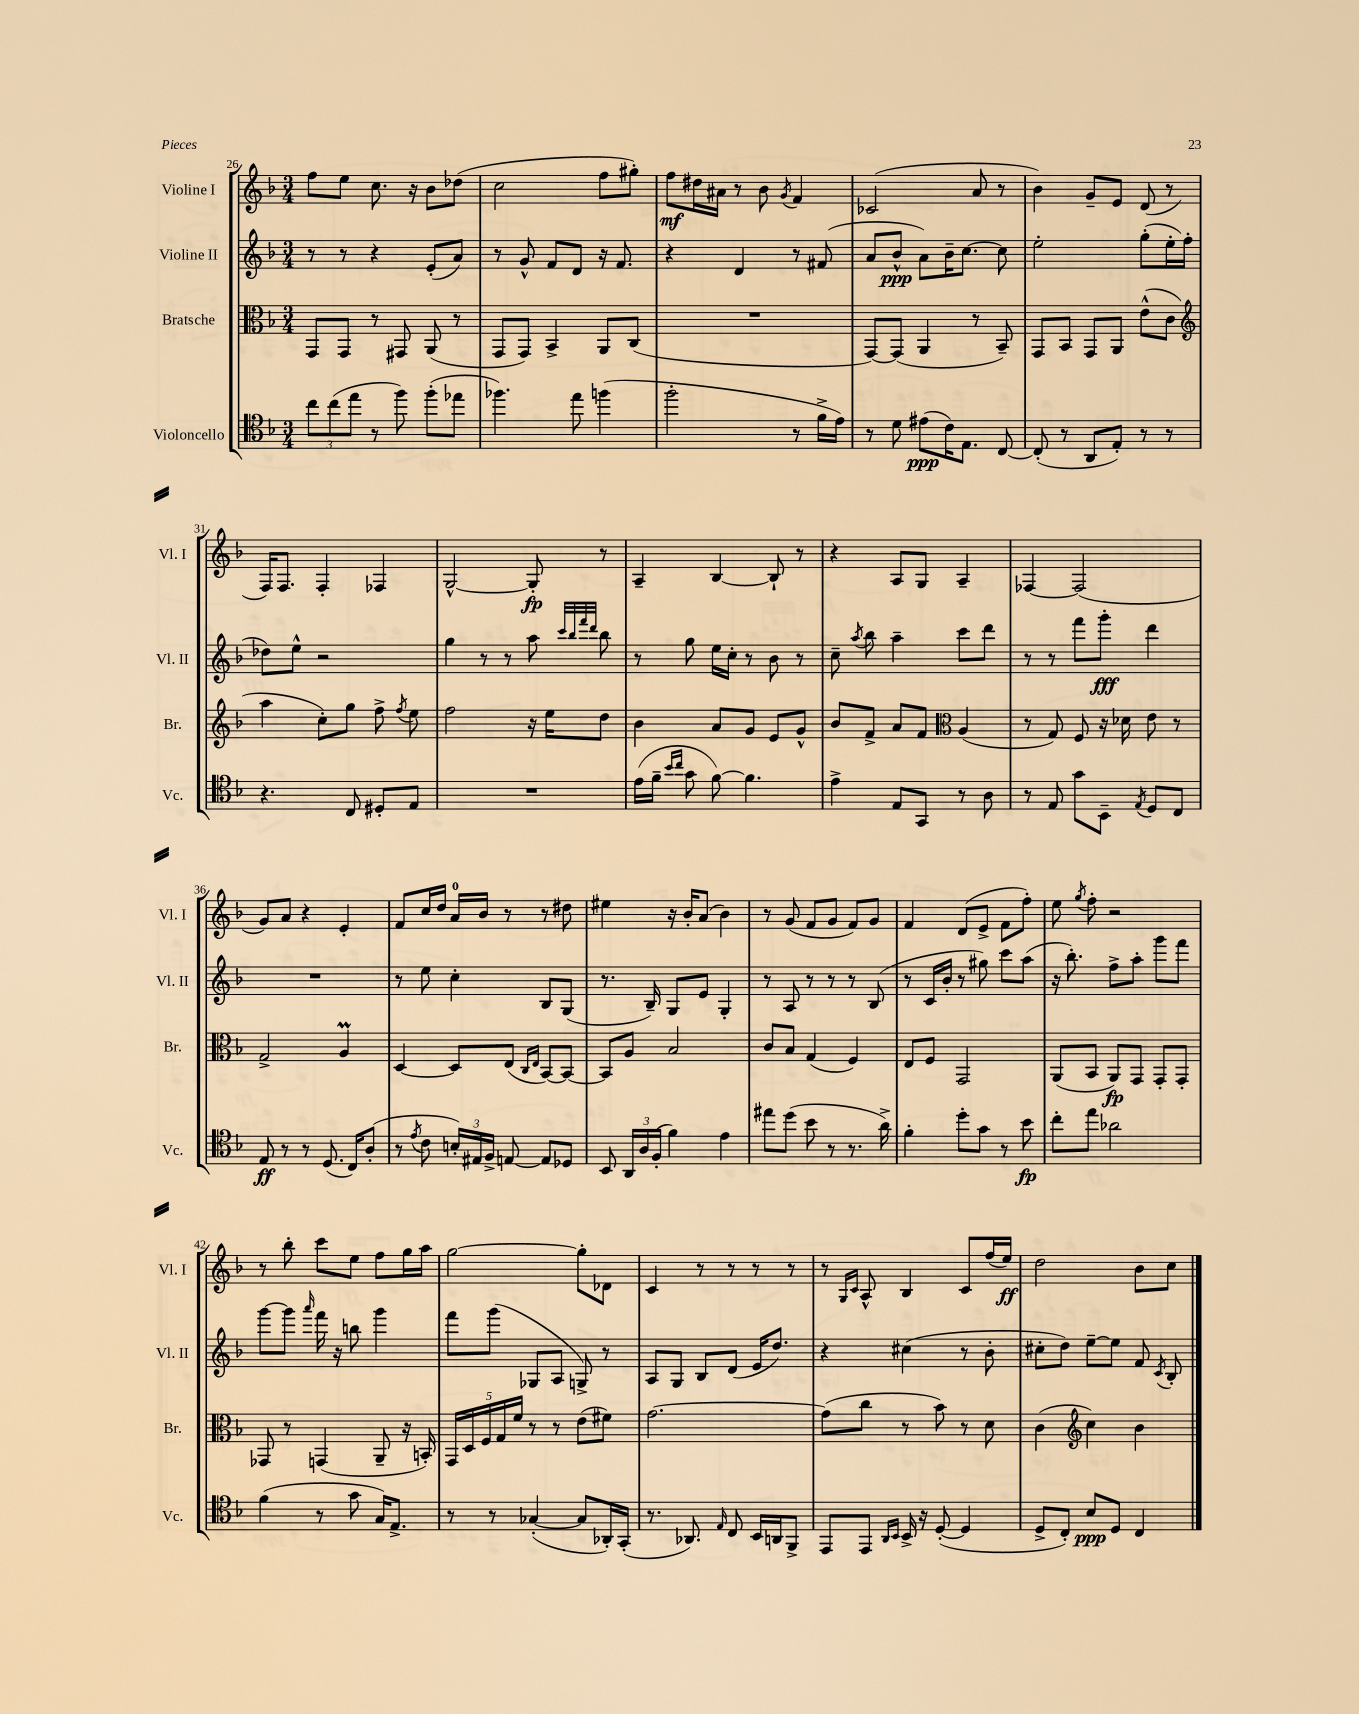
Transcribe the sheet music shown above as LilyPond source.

<<
\new StaffGroup <<
\new Staff = "s0" \with { instrumentName = "Violine I" shortInstrumentName = "Vl. I" } {
    \clef treble \key f \major \numericTimeSignature \time 3/4
    \autoBeamOff f''8[ e''8] c''8. r16 bes'8[ des''8]( |
    c''2 f''8[ gis''8]-.) |
    f''8[\mf dis''16 ais'16] r8 bes'8 \acciaccatura { g'8 } f'4 |
    ces'2( a'8 r8 |
    bes'4) g'8[-- e'8] d'8( r8 |
    f16[) f8.] f4-. fes4 |
    g2~-^ g8-.\fp r8 |
    a4-- bes4~ bes8-! r8 |
    r4 a8[ g8] a4-- |
    fes4~ fes2( |
    g'8[) a'8] r4 e'4-. |
    f'8[ c''16 d''16] a'16[-0 bes'16] r8 r8 dis''8 |
    eis''4 r16 bes'16[-. a'8]( bes'4) |
    r8 g'8( f'8[ g'8] f'8[) g'8] |
    f'4 d'8[( e'8]-> f'8[ f''8]-.) |
    e''8 \acciaccatura { g''8 } f''8-. r2 |
    r8 bes''8-. c'''8[ e''8] f''8[ g''16 a''16] |
    g''2~ g''8[-. des'8] |
    c'4 r8 r8 r8 r8 |
    r8 \grace { g16[ c'16] } a8-^ bes4 c'8[ f''16( e''16]\ff) |
    d''2 bes'8[ c''8] \bar "|." |
}
\new Staff = "s1" \with { instrumentName = "Violine II" shortInstrumentName = "Vl. II" } {
    \clef treble \key f \major \numericTimeSignature \time 3/4
    \autoBeamOff r8 r8 r4 e'8[-.( a'8]) |
    r8 g'8-^ f'8[ d'8] r16 f'8. |
    r4 d'4 r8 fis'8( |
    a'8[ bes'8]-^\ppp a'8[) bes'16-- c''8.]~ c''8 |
    e''2-. g''8[-.( e''16-. f''16]-. |
    des''8[) e''8]-^ r2 |
    g''4 r8 r8 a''8 \grace { c'''32[ bes''32 f'''32 d'''32] } bes''8 |
    r8 g''8 e''16[ c''16]-. r8 bes'8 r8 |
    c''8-- \acciaccatura { a''8 } bes''8 a''4-- c'''8[ d'''8] |
    r8 r8 f'''8[ g'''8]-.\fff d'''4 |
    R2. |
    r8 e''8 c''4-. bes8[ g8]( |
    r8. bes16--) g8[ e'8] g4-. |
    r8 a8 r8 r8 r8 bes8( |
    r8 c'16[ bes'16]-. r8 gis''8) c'''8[ a''8]( |
    r16 bes''8.-.) f''8[-> a''8]-. g'''8[ f'''8] |
    g'''8[~ g'''8] \grace { a'''16 } f'''16 r16 b''8 g'''4 |
    f'''8[ g'''8]( ges8[ a8] g8->) r8 |
    a8[ g8] bes8[ d'8]( e'16[ d''8.]) |
    r4 cis''4( r8 bes'8-. |
    cis''8[-. d''8]) e''8[~-- e''8] f'8 \acciaccatura { c'8 } bes8-. \bar "|." |
}
\new Staff = "s2" \with { instrumentName = "Bratsche" shortInstrumentName = "Br." } {
    \clef alto \key f \major \numericTimeSignature \time 3/4
    \autoBeamOff g,8[ g,8] r8 gis,8 a,8( r8 |
    g,8[ g,8]) bes,4-> a,8[ c8]( |
    R2. |
    g,8[~) g,8]( a,4 r8 bes,8--) |
    g,8[ bes,8] g,8[ a,8] e'8[-^( c'8] |
    \clef treble a''4 c''8[-.) g''8] f''8-> \acciaccatura { f''8 } e''8 |
    f''2 r16 e''16[ d''8] |
    bes'4 a'8[ g'8] e'8[ g'8]-^ |
    bes'8[ f'8]-> a'8[ f'8] \clef alto a4( |
    r8 g8) f8 r16 des'16 e'8 r8 |
    g2-> a4\prall |
    d4~ d8[ e8]( \grace { c16[ e16] } bes,8[~) bes,8]~ |
    bes,8[ a8] bes2 |
    c'8[ bes8] g4( f4) |
    e8[ f8] g,2 |
    a,8[( bes,8] a,8[\fp) g,8] g,8[-. g,8]-. |
    ges,8 r8 g,4( a,8-- r16 b,16-.) |
    \tuplet 5/4 { g,16[ d16 f16 g16 f'16] } r8 r8 e'8[( fis'8]) |
    g'2.~ |
    g'8[( c''8] r8 bes'8) r8 d'8 |
    c'4( \clef treble c''4) bes'4 \bar "|." |
}
\new Staff = "s3" \with { instrumentName = "Violoncello" shortInstrumentName = "Vc." } {
    \clef tenor \key f \major \numericTimeSignature \time 3/4
    \autoBeamOff \tuplet 3/2 { c''8[ c''8( e''8] } r8 f''8) f''8[-.( ees''8] |
    fes''4.) e''8 f''4( |
    f''2-. r8 f'16[-> e'16]) |
    r8 d'8 eis'8[\ppp( c'16) e8.] c8~ |
    c8-.( r8 a,8[ e8]-.) r8 r8 |
    r4. c8 dis8[-. e8] |
    R2. |
    e'16[( f'16]-- \grace { bes'16[ c''16] } g'8 f'8~) f'4. |
    e'4-> e8[ g,8] r8 a8 |
    r8 e8 g'8[ bes,8]-- \acciaccatura { e8 } d8[ c8] |
    e8\ff r8 r8 d8.( c16[) a8]-.( |
    r8 \acciaccatura { e'8 } c'8 \tuplet 3/2 { b16[-.) eis16 f16]-> } e8~ e8[ des8] |
    bes,8 \tuplet 3/2 { a,16[ a16 f16]-.( } f'4) e'4 |
    eis''8[ d''8]( bes'8 r8 r8. a'16->) |
    f'4-. d''8[-. g'8] r8 bes'8\fp |
    c''8[-. e''8] aes'2 |
    f'4( r8 g'8 g16[) e8.]-> |
    r8 r8 ges4~-.( ges8[ aes,16-.) g,16]-.( |
    r8. aes,8.) \grace { e16 } c8 bes,16[ a,16 f,8]-> |
    e,8[ e,8] \grace { a,16[ bes,16] } bes,16-> r16 d8~-.( d4 |
    d8[-> c8]-.) bes8[\ppp d8] c4 \bar "|." |
}
>>
>>
\layout { \context { \Score currentBarNumber = #26 } }
